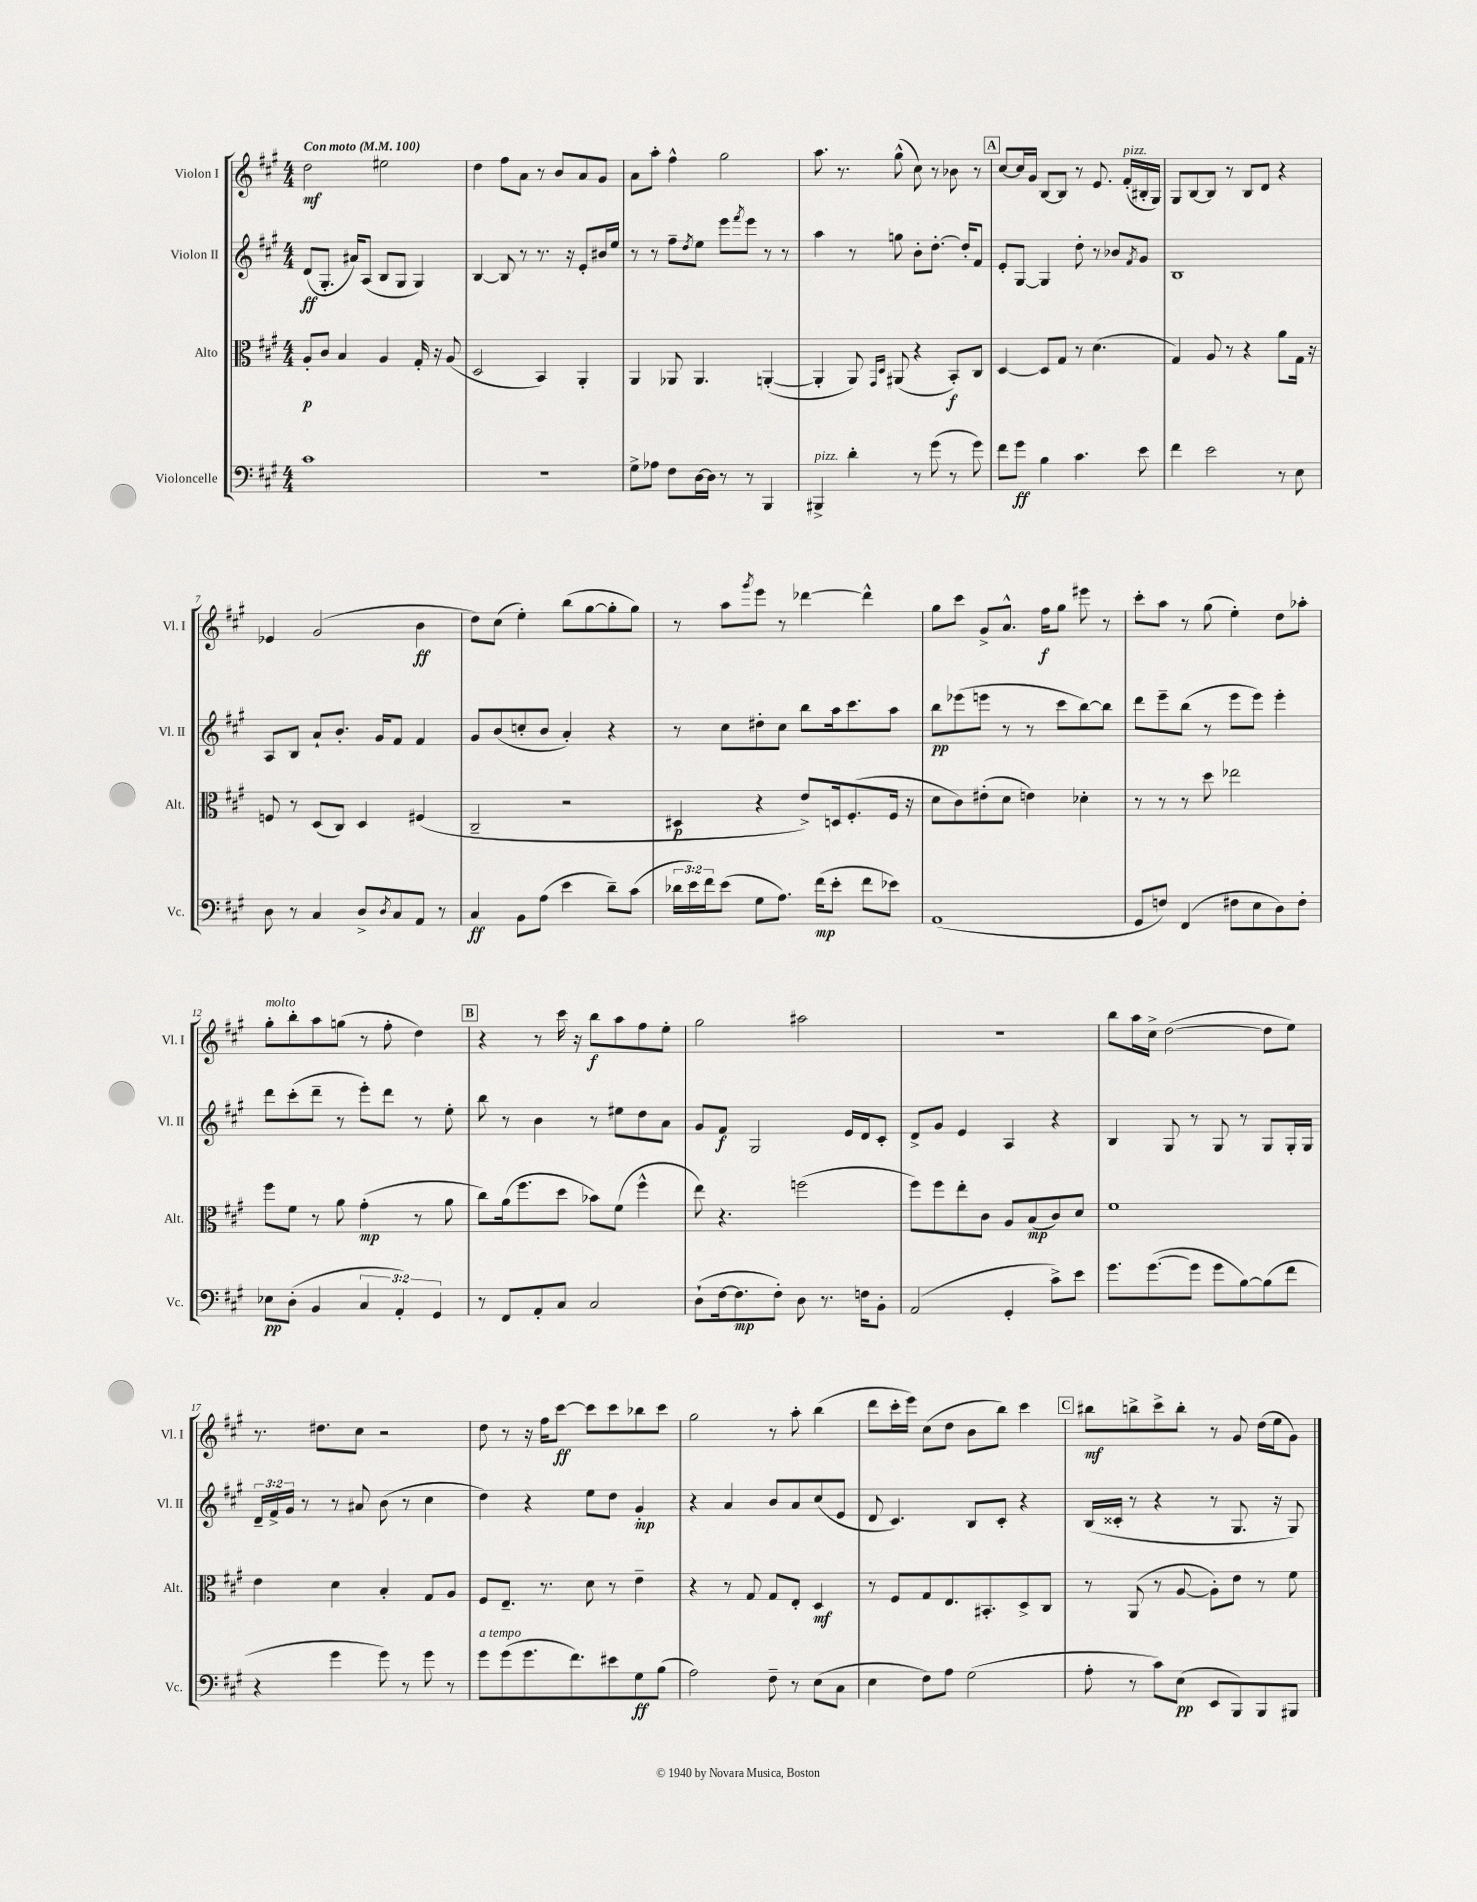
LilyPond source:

<<
\new StaffGroup <<
\new Staff = "s0" \with { instrumentName = "Violon I" shortInstrumentName = "Vl. I" } {
    \clef treble \key a \major \numericTimeSignature \time 4/4 \tempo "Con moto" 4 = 100
    d''2\mf eis''2 |
    d''4 fis''8 a'8 r8 b'8 a'8 gis'8 |
    a'8 a''8-. fis''4-^ gis''2 |
    a''8. r8. gis''8-^( cis''8) r8 bes'8 r8 |
    \mark \markup { \box "A" } cis''8~ cis''16 gis'16 b8~ b8 r8 e'8. fis'16-.^\markup { \italic "pizz." }( bis16-. gis16) |
    gis8 b8~ b8 r8 b8 d'8 r4 |
    ees'4 gis'2( b'4\ff |
    d''8) cis''8( e''4-.) b''8( gis''8~ gis''8-. gis''8) |
    r8 a''8 \acciaccatura { gis'''8 } e'''8 r8 des'''4~ des'''4-^ |
    gis''8 cis'''8 gis'8-> a'8.-^ fis''16\f gis''8 eis'''8 r8 |
    cis'''8-. a''8 r8 gis''8( e''4-.) d''8 aes''8-. |
    gis''8-.^\markup { \italic "molto" } b''8-. a''8 g''8( r8 fis''8-. d''4) |
    \mark \markup { \box "B" } r4 r8 cis'''16 r16 b''8\f a''8 fis''8 e''8-. |
    gis''2 ais''2 |
    R1 |
    b''8 a''16 cis''16-> d''2~( d''8 e''8) |
    r8. dis''8. cis''8 r2 |
    d''8 r8 r16 fis''16 cis'''8~\ff cis'''8 cis'''8 bes''8 cis'''8 |
    gis''2 r8 a''8-. b''4( |
    d'''8 cis'''16-. e'''16) cis''8( d''8 b'8 b''8) cis'''4 |
    \mark \markup { \box "C" } bis''8\mf b''8-> cis'''8-> b''8-. r8 gis'8 d''16( e''16 gis'8) \bar "|." |
}
\new Staff = "s1" \with { instrumentName = "Violon II" shortInstrumentName = "Vl. II" } {
    \clef treble \key a \major \numericTimeSignature \time 4/4 \override Staff.TupletNumber.text = #tuplet-number::calc-fraction-text
    d'8\ff( gis8.-. ais'16) a8( b8 gis8 gis4) |
    b4~ b8 r8 r8. r16 e'8-. bis'16 e''16 |
    r8 r8 fis''8-- \acciaccatura { d''8 } e''8 e'''8 \acciaccatura { fis'''8 } e'''8 r8 r8 |
    a''4 r8 g''8 b'8-. d''8.~-. d''16-. fis'8 |
    \mark \markup { \box "A" } e'8-. gis8~ gis4 d''8-. r8 bes'8 \acciaccatura { fis'8 } gis'8 |
    b1 |
    a8 b8 a'8-! b'8.-. gis'16 fis'8 fis'4 |
    gis'8 b'8( c''8-. b'8 a'4-.) r4 |
    r8 cis''8 dis''8-. cis''8 b''8 a''16 cis'''8. a''8 |
    b''8\pp ees'''8( e'''8 r8 r8 cis'''8 b''8~) b''8 |
    d'''8 e'''8-- b''8( r8 e'''8 e'''8) e'''4-. |
    d'''8 cis'''8-.( d'''8-- r8 e'''8-.) d'''8 r8 e''8-. |
    \mark \markup { \box "B" } b''8 r8 b'4 r8 eis''8 d''8 a'8 |
    gis'8 fis'8\f gis2 e'16 d'16 cis'8-. |
    d'8-> gis'8 e'4 a4 r4 |
    b4 gis8 r8 gis8 r8 gis8 gis16-. gis16 |
    \tuplet 3/2 { d'16-- fis'16-> gis'16 } r8 r8 ais'8 b'8( r8 cis''4 |
    d''4) r4 e''8 d''8 gis'4-.\mp |
    r4 a'4 b'8 a'8 cis''8( e'8 |
    d'8 cis'4.) b8 cis'8-. r4 |
    \mark \markup { \box "C" } b16( cisis'16-. r8 r4 r8 gis8. r16 gis8) \bar "|." |
}
\new Staff = "s2" \with { instrumentName = "Alto" shortInstrumentName = "Alt." } {
    \clef alto \key a \major \numericTimeSignature \time 4/4
    a8-.\p cis'8 b4 a4 gis16-. r16 a8( |
    d2 b,4) a,4-. |
    a,4 aes,8 aes,4. a,4~-.( |
    a,4-. a,8) \grace { gis,16 d16 } ais,8( r4 b,8-.\f) cis8 |
    \mark \markup { \box "A" } d4~ d8 gis8 r8 d'4.( |
    gis4) a8 r8 r4 a'8 gis16 r16 |
    f8 r8 d8( cis8) d4 fis4( |
    cis2-- r2 |
    dis4\p r4 e'8->) d16 fis8.-.( fis16 r16 |
    d'8 cis'8) eis'8-.( d'8 e'4) des'4-. |
    r8 r8 r8 d''8 ees''2 |
    fis''8 fis'8 r8 a'8 gis'4-.\mp( r8 a'8 |
    \mark \markup { \box "B" } cis''8) a'16( fis''8. d''8 bes'8) fis'8( fis''4-^ |
    e''8) r4. f''2( |
    fis''8) fis''8 e''8-. cis'8 a8 b8\mp( cis'8) d'8 |
    fis'1 |
    e'4 d'4 b4-. gis8 a8 |
    fis8 e8.-- r8. d'8 r8 e'4-- |
    r4 r8 gis8 gis8 e8-. d4\mf |
    r8 fis8 gis8 e8. bis,8.-. d8-> cis8 |
    \mark \markup { \box "C" } r8 a,8( r8 a8~ a8-.) e'8 r8 fis'8 \bar "|." |
}
\new Staff = "s3" \with { instrumentName = "Violoncelle" shortInstrumentName = "Vc." } {
    \clef bass \key a \major \numericTimeSignature \time 4/4 \override Staff.TupletNumber.text = #tuplet-number::calc-fraction-text
    cis'1 |
    R1 |
    gis8-> aes8 fis8 d16~ d16 r8 r8 b,,4 |
    bis,,4->^\markup { \italic "pizz." } d'4-. r8 gis'8( r8 gis'8) |
    \mark \markup { \box "A" } fis'8 gis'8\ff b4 cis'4. e'8 |
    fis'4 e'2 r8 e8 |
    d8 r8 cis4 d8-> \acciaccatura { d8 } cis8 a,8 r8 |
    cis4\ff b,8 a8( e'4 d'8--) cis'8( |
    \tuplet 3/2 { des'16 e'16) fis'16 } e'8( gis8 a8.) fis'16\mp( e'8-. fis'8 ees'8) |
    a,1( |
    gis,8 f8) fis,4( fis8 e8 d8) fis8-. |
    ees8\pp d8-.( b,4 \tuplet 3/2 { cis4 a,4-.) gis,4 } |
    \mark \markup { \box "B" } r8 fis,8 a,8-. cis8 cis2 |
    d8-!( fis16~ fis8.\mp fis8-.) d8 r8. f16 b,8-. |
    a,2( gis,4-. cis'8->) e'8 |
    gis'8. gis'8.~( gis'8 gis'8 b8~) b8( fis'8 |
    r4 gis'4 gis'8) r8 gis'8 r8 |
    gis'8^\markup { \italic "a tempo" } gis'8( gis'8. fis'8.) eis'8 gis8\ff b8( |
    a2) fis8-- r8 e8( cis8 |
    e4 fis8) a8 gis2( |
    \mark \markup { \box "C" } a8-. r8 cis'8) e8\pp( e,8 b,,8) b,,8 bis,,8 \bar "|." |
}
>>
>>
